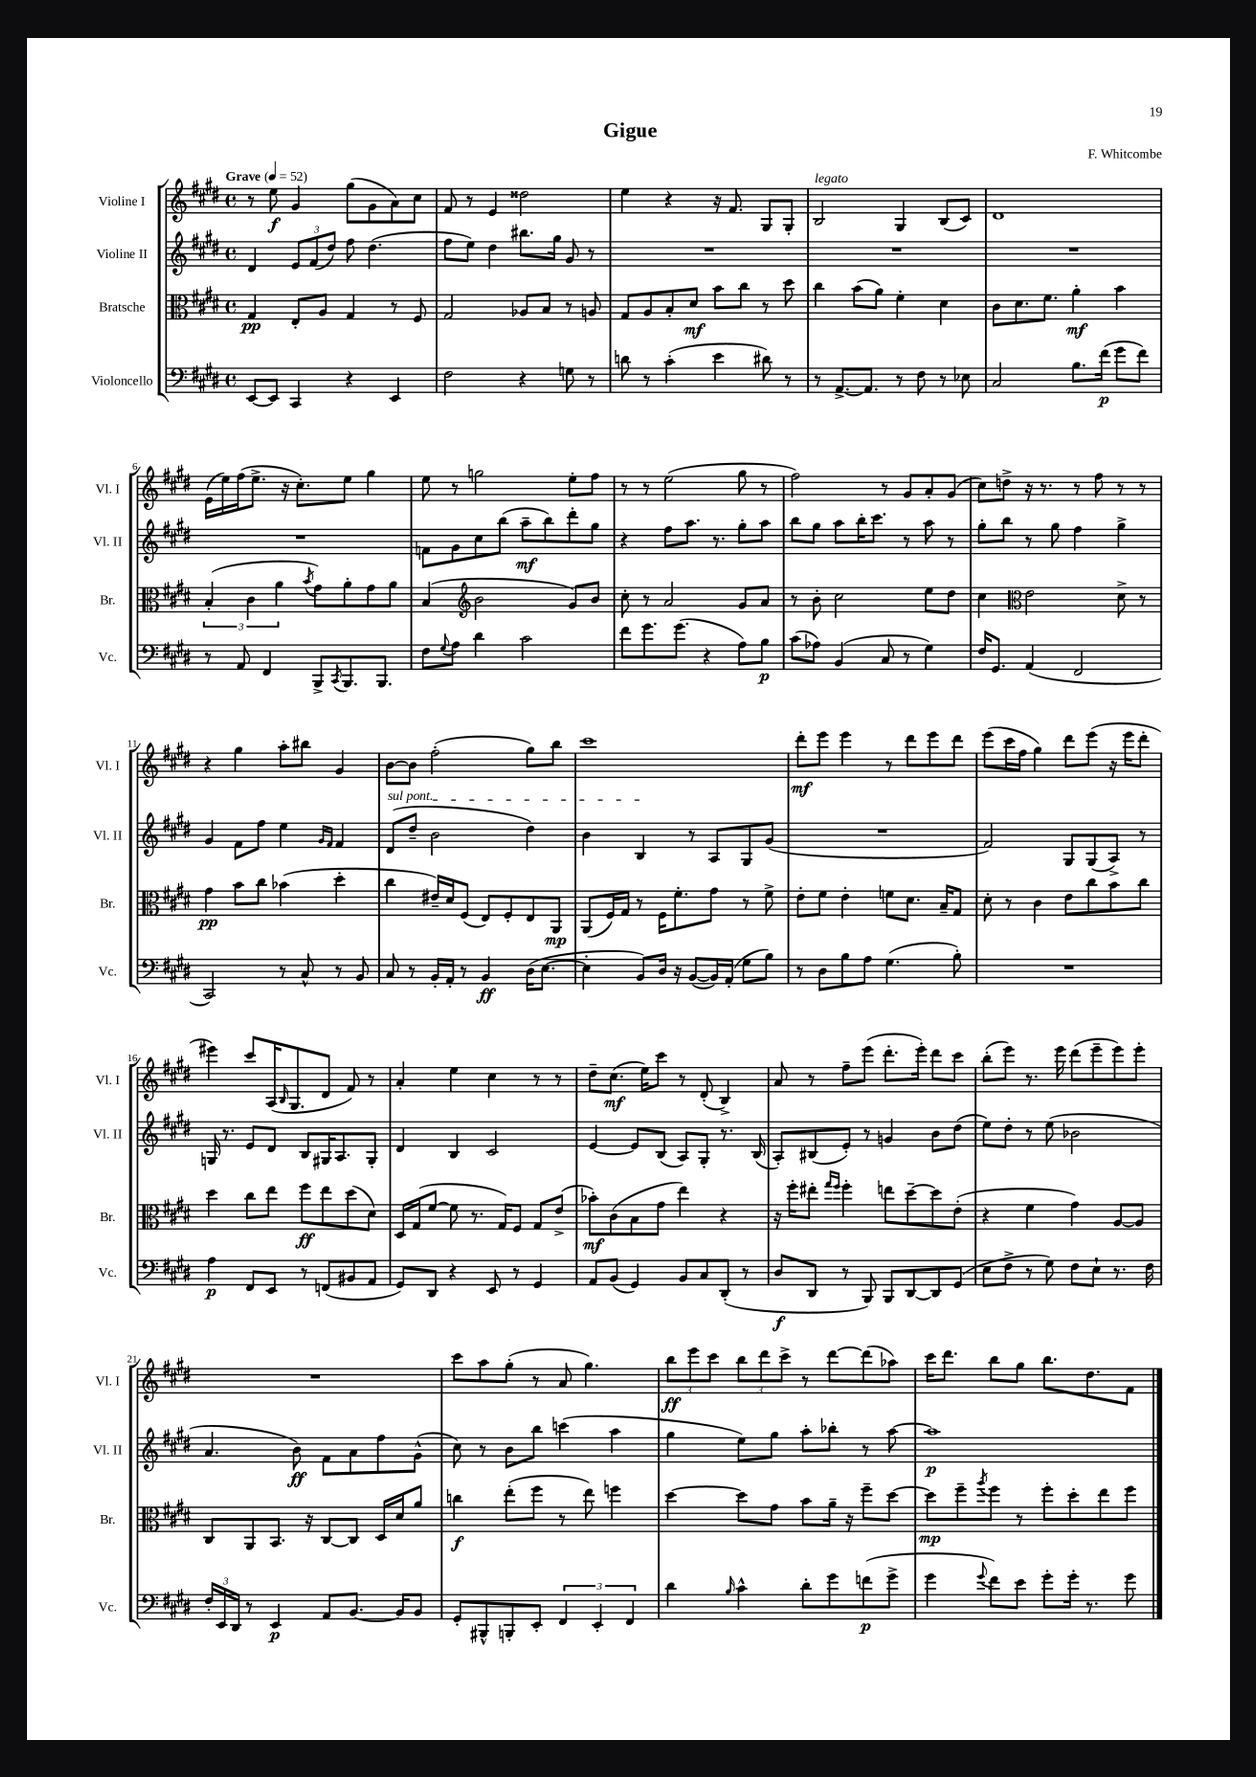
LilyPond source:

\header { title = "Gigue" composer = "F. Whitcombe" }
<<
\new StaffGroup <<
\new Staff = "s0" \with { instrumentName = "Violine I" shortInstrumentName = "Vl. I" } {
    \clef treble \key e \major \defaultTimeSignature \time 4/4 \tempo "Grave" 4 = 52
    r8 e''8\f gis'4 gis''8( gis'8 a'8) cis''8 |
    fis'8 r8 e'4 disis''2 |
    e''4 r4 r16 fis'8. gis8 gis8-. |
    b2^\markup { \italic "legato" } gis4 b8( cis'8) |
    dis'1 |
    e'16( e''16) fis''16( e''8.-> r16 cis''8.-.) e''8 gis''4 |
    e''8 r8 g''2 e''8-. fis''8 |
    r8 r8 e''2( gis''8 r8 |
    fis''2) r8 gis'8 a'8-. gis'8( |
    cis''8) d''8-> r16 r8. r8 fis''8 r8 r8 |
    r4 gis''4 a''8-. bis''8 gis'4 |
    b'8~ b'8 fis''2-.( gis''8) b''8 |
    cis'''1 |
    dis'''8-.\mf e'''8 e'''4 r8 dis'''8 e'''8 dis'''8 |
    e'''8( cis'''16 fis''16 gis''4) dis'''8 e'''8( r16 e'''16 dis'''8-. |
    eis'''4) cis'''8 a16( \grace { b16 } gis8. dis'8 fis'8) r8 |
    a'4-. e''4 cis''4 r8 r8 |
    dis''8-- cis''8.\mf( e''16) cis'''8 r8 dis'8-.( b4->) |
    a'8 r8 fis''8-- e'''8( dis'''8.-. e'''16-.) dis'''8 cis'''8 |
    b''8-.( e'''8) r8. e'''16 dis'''8( e'''8-- e'''8) e'''8-. |
    R1 |
    cis'''8 a''8 gis''8-.( r8 a'8 gis''4.) |
    \tuplet 3/2 { b''8\ff e'''8 cis'''8 } \tuplet 3/2 { b''8 dis'''8 cis'''8-> } r8 dis'''8~ dis'''8( aes''8) |
    cis'''16 dis'''8. b''8 gis''8 b''8. dis''8. fis'8 \bar "|." |
}
\new Staff = "s1" \with { instrumentName = "Violine II" shortInstrumentName = "Vl. II" } {
    \clef treble \key e \major \defaultTimeSignature \time 4/4
    dis'4 \tuplet 3/2 { e'8 fis'8( dis''8) } fis''8 dis''4.( |
    fis''8 e''8) dis''4 bis''8. gis''16 gis'8 r8 |
    R1 |
    R1 |
    R1 |
    R1 |
    f'8 gis'8 cis''8 b''8( a''8--\mf b''8) dis'''8-. gis''8 |
    r4 fis''8 a''8. r8. gis''8-. a''8 |
    b''8 gis''8 a''8 b''16-. cis'''8. r8 a''8 r8 |
    gis''8-. b''8 r8 gis''8 fis''4 gis''4-> |
    gis'4 fis'8 fis''8 e''4 \grace { gis'16 fis'16 } fis'4 |
    \once \override TextSpanner.bound-details.left.text = \markup { \italic "sul pont." } dis'8\startTextSpan( dis''8-- b'2 dis''4) |
    b'4 b4\stopTextSpan r8 a8 gis8 gis'8( |
    R1 |
    fis'2) gis8 gis8( a8->) r8 |
    g16 r8. e'8 dis'8 b8 gis16 a8. gis8-. |
    dis'4 b4 cis'2 |
    e'4~ e'8 b8( a8) gis8-. r8. b16( |
    a8-.) bis8( e'8-.) r8 g'4 b'8 dis''8( |
    e''8) dis''8-. r8 e''8( bes'2 |
    a'4. b'8\ff) fis'8 a'8 fis''8 gis'8-^( |
    cis''8) r8 b'8 b''8 c'''4( a''4 |
    gis''4 e''8) gis''8 a''8-. bes''8-. r8 a''8~ |
    a''1\p \bar "|." |
}
\new Staff = "s2" \with { instrumentName = "Bratsche" shortInstrumentName = "Br." } {
    \clef alto \key e \major \defaultTimeSignature \time 4/4
    gis4\pp e8-. a8 gis4 r8 fis8 |
    gis2 aes8 b8 r8 a8 |
    gis8 a8 b8-. dis'8\mf b'8 cis''8 r8 dis''8 |
    cis''4 b'8( a'8) fis'4-. dis'4 |
    cis'8 dis'8. fis'8. a'4-.\mf b'4 |
    \tuplet 3/2 { b4-.( cis'4 a'4 } \acciaccatura { b'8 } gis'8) a'8-. gis'8 a'8 |
    b4( \clef treble b'2 gis'8) b'8 |
    cis''8-. r8 a'2 gis'8 a'8 |
    r8 b'8-. cis''2 e''8 dis''8 |
    cis''4 \clef alto e'2 dis'8-> r8 |
    gis'4\pp b'8 cis''8 bes'4( dis''4-. |
    cis''4 eis'16--) dis'16 fis8( e8) fis8-. e8 a,8\mp |
    a,8( fis16) gis16 r8 fis16 fis'8.-. gis'8 r8 fis'8-> |
    e'8-. fis'8 e'4-. f'8 dis'8. b16-- gis8 |
    dis'8-. r8 cis'4 e'8 cis''8 b'8 cis''8 |
    dis''4 cis''8 e''8 fis''8\ff e''8 dis''8( dis'8) |
    dis16 gis16( fis'8~ fis'8 r8. gis16) fis8 gis8 e'8->( |
    bes'8-.\mf) cis'8( b8 gis'8 e''4) r4 |
    r16 fis''16-. eis''8-. \grace { gis''16 fis''16 } fis''4-. e''8 dis''8~-- dis''8 e'8-.( |
    r4 fis'4 gis'4) a8~ a8 |
    cis8 a,8 b,8. r16 cis8~ cis8 dis16 dis'16 a'8 |
    c''4\f e''8-.( fis''8 r8 e''8) f''4 |
    dis''4~ dis''8 gis'8 b'8 a'16-- r16 fis''8-- dis''8~ |
    dis''8\mp fis''8-- \acciaccatura { a''8 } fis''8 r8 fis''8-. dis''8-. e''8 fis''8 \bar "|." |
}
\new Staff = "s3" \with { instrumentName = "Violoncello" shortInstrumentName = "Vc." } {
    \clef bass \key e \major \defaultTimeSignature \time 4/4
    e,8~ e,8 cis,4 r4 e,4 |
    fis2 r4 g8 r8 |
    d'8 r8 cis'4-.( e'4 dis'8) r8 |
    r8 a,8.~-> a,8. r8 fis8 r8 ees8 |
    cis2 b8. fis'16\p( gis'8 fis'8) |
    r8 a,8 fis,4 b,,8-> \acciaccatura { cis,8 } b,,8. b,,8. |
    fis8 \appoggiatura { gis8 } a8 dis'4 cis'2 |
    fis'8 gis'8. gis'8.( r4 a8) b8\p |
    cis'8( aes8) b,4( cis8 r8 gis4) |
    fis16 gis,8. a,4( fis,2 |
    cis,2) r8 cis8-^ r8 b,8 |
    cis8 r8 b,16-. a,16-. r8 b,4\ff dis16( e8.~ |
    e4-. b,8) dis16 r16 b,8~( b,16) a,16-.( gis8 b8) |
    r8 dis8 b8 a8 gis4.( b8-.) |
    R1 |
    a4\p fis,8 e,8 r8 f,8( bis,8 a,8 |
    gis,8) dis,8 r4 e,8 r8 gis,4 |
    a,8 b,8( gis,4) b,8 cis8 dis,8-.( r8 |
    dis8\f dis,8 r8 b,,8) b,,8 dis,8~ dis,8 gis,8( |
    e8 fis8-> r8 gis8) fis8 e8-! r8. fis16 |
    \tuplet 3/2 { fis16-. e,16 dis,16 } r8 e,4\p a,8 b,8.~ b,16 b,8 |
    gis,8-. bis,,8-^ b,,8-. e,8-. \tuplet 3/2 { fis,4 e,4-. fis,4 } |
    dis'4 \grace { b16 } cis'4-^ dis'8-. gis'8 f'8\p( gis'8-> |
    gis'4 \appoggiatura { gis'8 } fis'8) e'8 gis'8-. gis'16-. r8. gis'8 \bar "|." |
}
>>
>>
